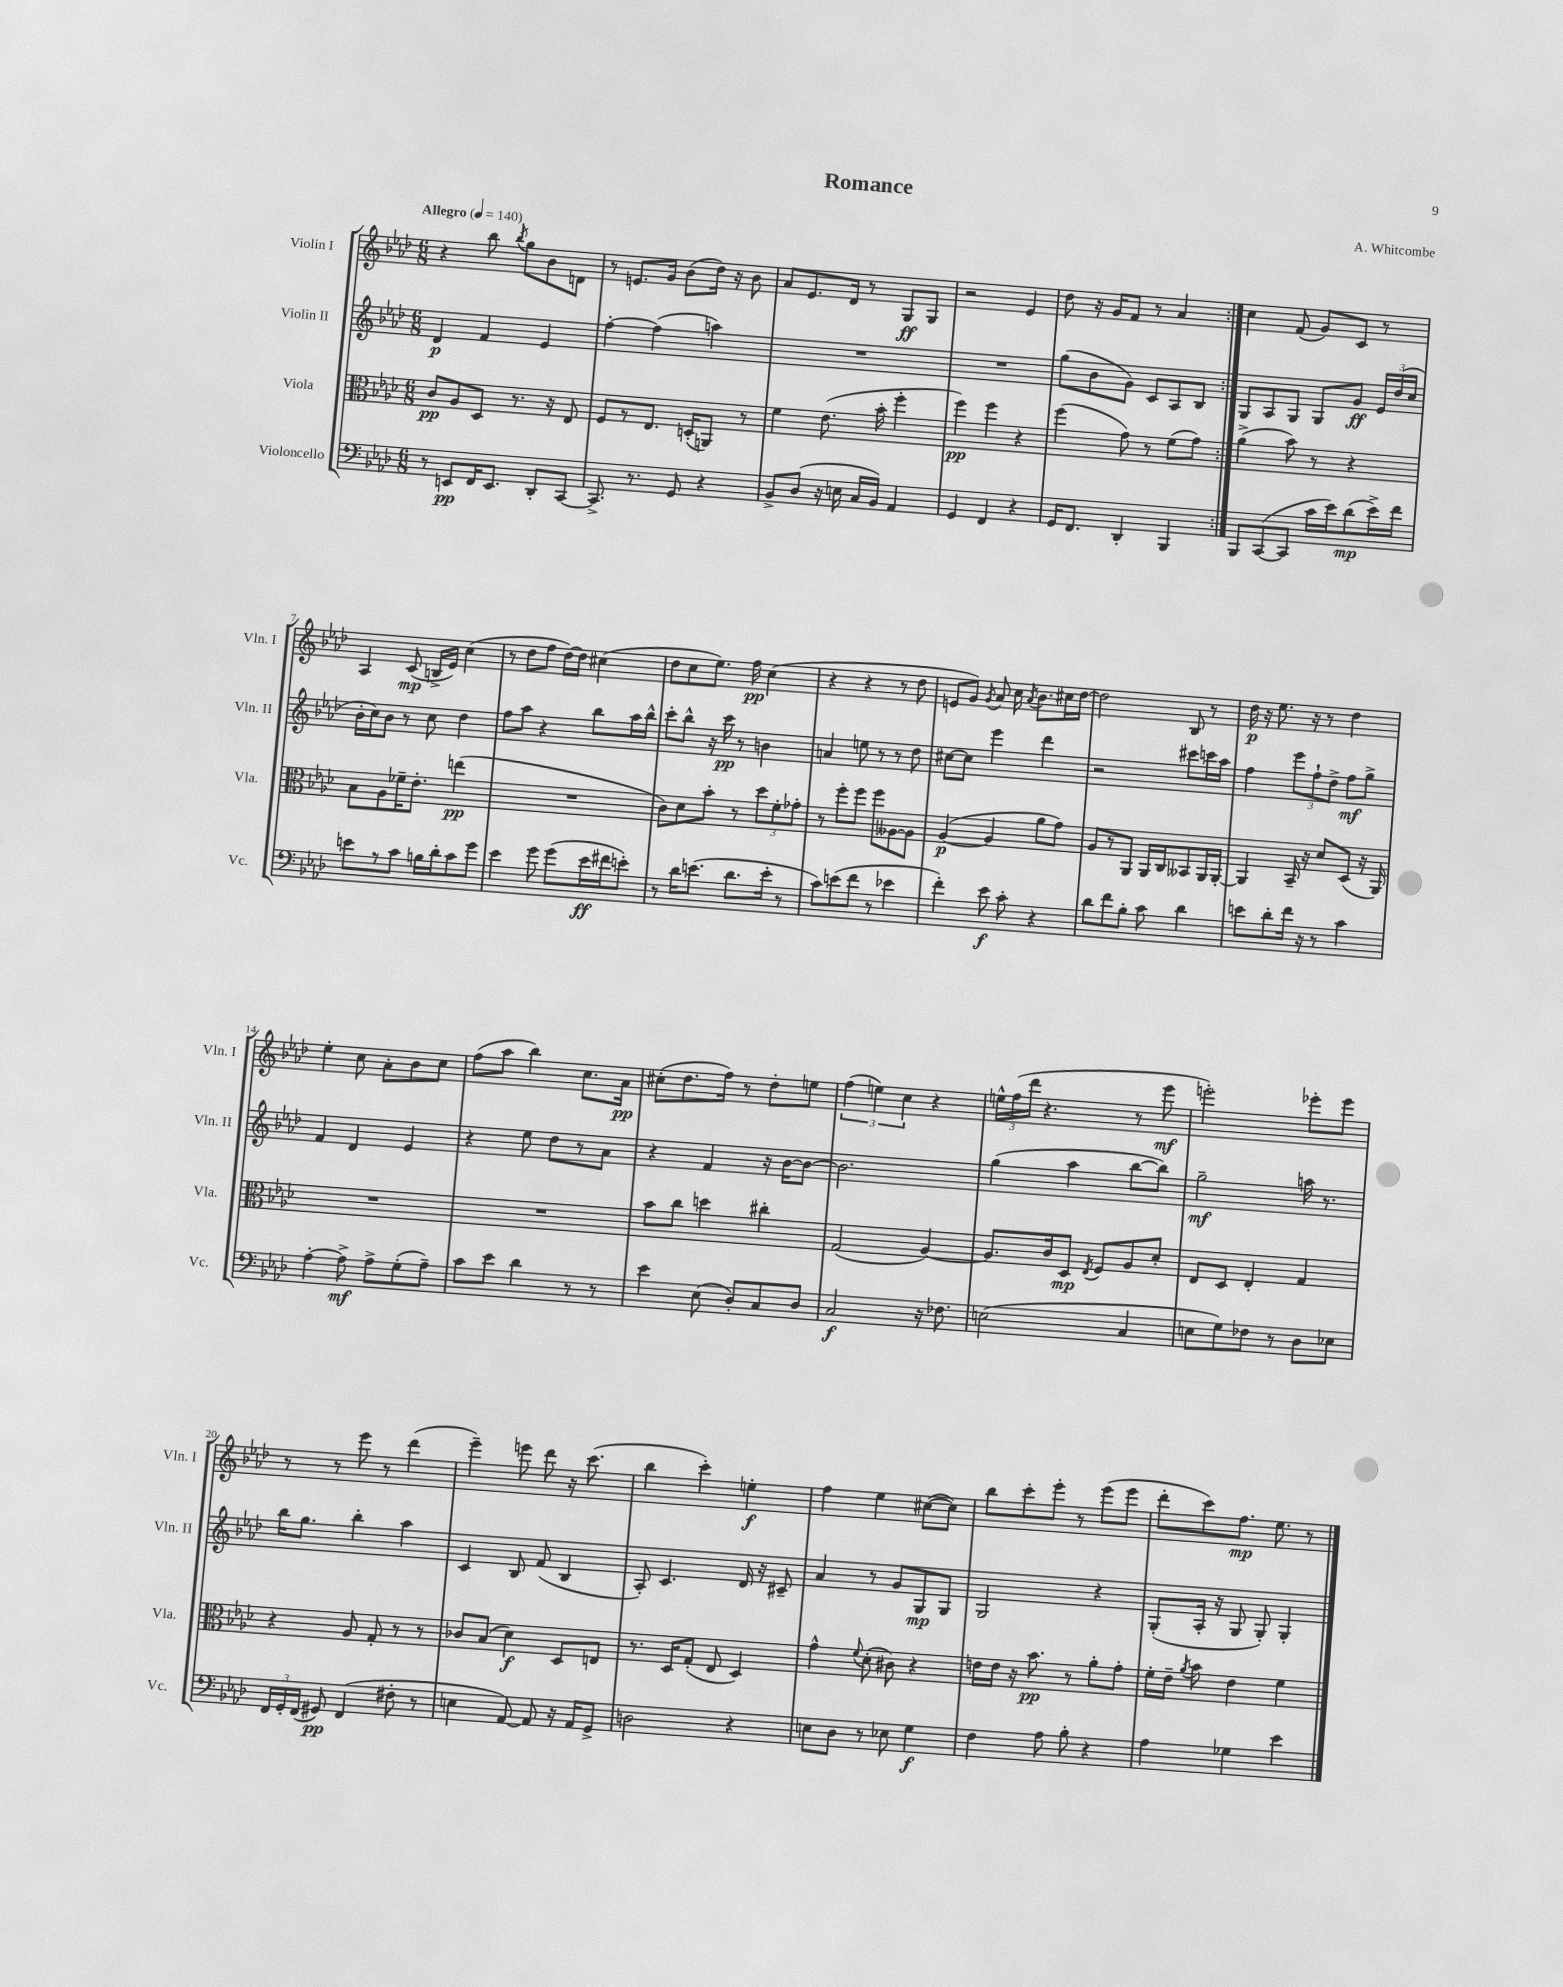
\header { title = "Romance" composer = "A. Whitcombe" }
<<
\new StaffGroup <<
\new Staff = "s0" \with { instrumentName = "Violin I" shortInstrumentName = "Vln. I" } {
    \clef treble \key aes \major \numericTimeSignature \time 6/8 \tempo "Allegro" 4 = 140
    \autoBeamOff \repeat volta 2 { r4 bes''8 \acciaccatura { bes''8 } g''8[ bes'8 d'8] |
    r8 e'8.[ g'16] bes'8[( des''16]) r16 bes'8 |
    aes'8[ ees'8. des'16] r8 g8[\ff g8] |
    r2 ees'4 |
    des''8 r16 g'16[ f'8] r8 aes'4 | }
    c''4 f'8( g'8[) c'8] r8 |
    aes4 c'8\mp( b16[-> ees'16]) c''4( |
    r8 des''8[ f''8] des''16[~) des''16] cis''4( |
    des''8[ c''8 ees''8.]) f''16\pp c''4( |
    r4 r4 r8 des''8 |
    e'8[ g'8]) \acciaccatura { g'8 } aes'8 c''16 \acciaccatura { aes'8 } bes'8.[ cis''16 des''16]~ |
    des''2 bes8 r8 |
    des''16\p r16 ees''8. r16 r8 des''4 |
    ees''4-. c''8 aes'8[-. bes'8 c''8] |
    f''8[( aes''8] bes''4) c''8.[ aes'16]\pp |
    cis''8[-.( des''8. f''16]) r8 des''8[-. e''8] |
    \tuplet 3/2 { f''4( e''4) c''4 } r4 |
    \tuplet 3/2 { e''16[-^ f''16( des'''16] } r4. r8 ees'''8\mf |
    e'''2-.) ees'''8[-. ees'''8] |
    r8 r8 ees'''8 r8 des'''4( |
    ees'''4--) e'''8 des'''8 r16 c'''8.( |
    bes''4 c'''4-.) e''4-.\f |
    f''4 ees''4 cis''8[~( cis''8]) |
    bes''8[ c'''8-. ees'''8]-. r8 ees'''8[( ees'''8] |
    des'''8[-. c'''8) f''8.]\mp ees''8. r8 \bar "|." |
}
\new Staff = "s1" \with { instrumentName = "Violin II" shortInstrumentName = "Vln. II" } {
    \clef treble \key aes \major \numericTimeSignature \time 6/8
    \autoBeamOff \repeat volta 2 { des'4\p f'4 ees'4 |
    f''4~-. f''4( a''4) |
    R2. |
    R2. |
    g''8[( bes'8 g'8]) c'8[ aes8 bes8] | }
    g8[ aes8 g8] g8[ g'8]\ff \tuplet 3/2 { ees'16[ des''16( c''16] } |
    bes'16[-. c''16) bes'8] r8 c''8 des''4 |
    f''8[ aes''8] r4 bes''8[ aes''16 bes''16]-^ |
    c'''8[-. bes''8]-^ r16 c'''16\pp r8 b'4 |
    a'4 e''8 r8 r8 des''8 |
    cis''8[~ cis''8] ees'''4 des'''4 |
    r2 cis'''8[ c'''16 aes''16] |
    f''4 \tuplet 3/2 { ees'''8[ f''8-! des''8]-> } f''8[\mf g''8]-> |
    f'4 des'4 ees'4 |
    r4 ees''8 des''8[ r8 aes'8] |
    r4 f'4 r16 bes'16[~ bes'8]~ |
    bes'2. |
    g''4( aes''4 bes''8[~ bes''8]) |
    g''2--\mf a''16 r8. |
    bes''16[ g''8.] bes''4-. aes''4 |
    c'4 bes8 f'8( bes4 |
    aes8-.) c'4. des'16 r16 cis'8-- |
    aes'4 r8 g'8[ g8\mp g8] |
    g2 r4 |
    g8[-.( aes16]-. r16 g8 g8-.) g4-. \bar "|." |
}
\new Staff = "s2" \with { instrumentName = "Viola" shortInstrumentName = "Vla." } {
    \clef alto \key aes \major \numericTimeSignature \time 6/8
    \autoBeamOff \repeat volta 2 { c'8[\pp aes8 des8] r8. r16 ees8 |
    f8[ r8 ees8.] d16[-.( a,8]) r8 |
    f'4 ees'8.( bes'16-. f''4-. |
    f''4\pp) f''4 r4 |
    f''4( g'8) r8 f'8[( g'8]) | }
    aes'4->( bes'8) r8 r4 |
    bes8[ aes8 fes'16-- ees'8.]-. e''4\pp( |
    R2. |
    c'8[) des'8 bes'8]-. r8 \tuplet 3/2 { des''8[ f'8-. ges'8]-. } |
    r8 f''8[-. f''8] f''8[ aeses8~ aeses8] |
    aes4~\p( aes4 aes'8[ g'8]) |
    aes8[ r8 aes,8] aes,16[ c16 beses,8 aes,16 aes,16]~-. |
    aes,4 bes,16-- r16 des'8[ des8]( r16 aes,16) |
    R2. |
    R2. |
    bes'8[ c''8] d''4 cis''4-. |
    g2( aes4~) |
    aes8.[ c'16 des8]\mp \acciaccatura { ees8 } f8[ aes8 des'8]-. |
    ees8[ des8] ees4-. g4 |
    r4 aes8 g8-. r8 r8 |
    ces'8[ bes8]( des'4\f) des8[ e8] |
    r8. des16[ g8]-.( ees8 des4) |
    g'4-^ \appoggiatura { f'8 } des'8-.( cis'8) r4 |
    e'16[ e'16] r16 bes'8.\pp r8 aes'8[-. g'8]-. |
    f'16[-. ees'16]-- \acciaccatura { aes'8 } bes'8 ees'4 f'4 \bar "|." |
}
\new Staff = "s3" \with { instrumentName = "Violoncello" shortInstrumentName = "Vc." } {
    \clef bass \key aes \major \numericTimeSignature \time 6/8
    \autoBeamOff \repeat volta 2 { r8 e,8[\pp f,16 e,8.] des,8[-. c,8]~ |
    c,8.-> r8. g,8 r4 |
    bes,8[-> des8]( r16 e16 c16[ bes,16]) aes,4 |
    g,4 f,4 r4 |
    g,16[ f,8.] des,4-. bes,,4 | }
    bes,,8[ c,8~( c,8] c'16[ ees'16) des'8\mp( ees'16->) f'16] |
    e'8[ r8 c'8] b16[ des'16-. c'8 g'8] |
    ees'4 g'8 g'8[( ees'16\ff fis'16 e'8]-.) |
    r8 des'16[ e'8.]( des'8.[ e'16]-. r8 |
    c'8[) e'8( f'8] r8 ees'4 |
    f'4-.) ees'8\f c'8-. r4 |
    des'8[ f'8 bes8]-. c'8 des'4 |
    e'8[ des'8-. f'16] r16 r8 c'4 |
    aes4~-. aes8->\mf aes8[-> g8-.( aes8]--) |
    c'8[ ees'8] des'4 r8 r8 |
    ees'4 ees8( des8[-.) c8 des8] |
    c2\f r16 fes8. |
    e2( c4 |
    e8[ g8) fes8] r8 des8[ ees8] |
    \tuplet 3/2 { f,16[ g,16-. f,16]( } gis,8\pp) f,4( fis8-. r8 |
    e4 aes,8~) aes,8 r16 aes,16[ g,8]-> |
    d2 r4 |
    e8[ des8] r8 ees8 g4\f |
    f4 aes8 bes8-. r4 |
    aes4 ges4 ees'4 \bar "|." |
}
>>
>>
